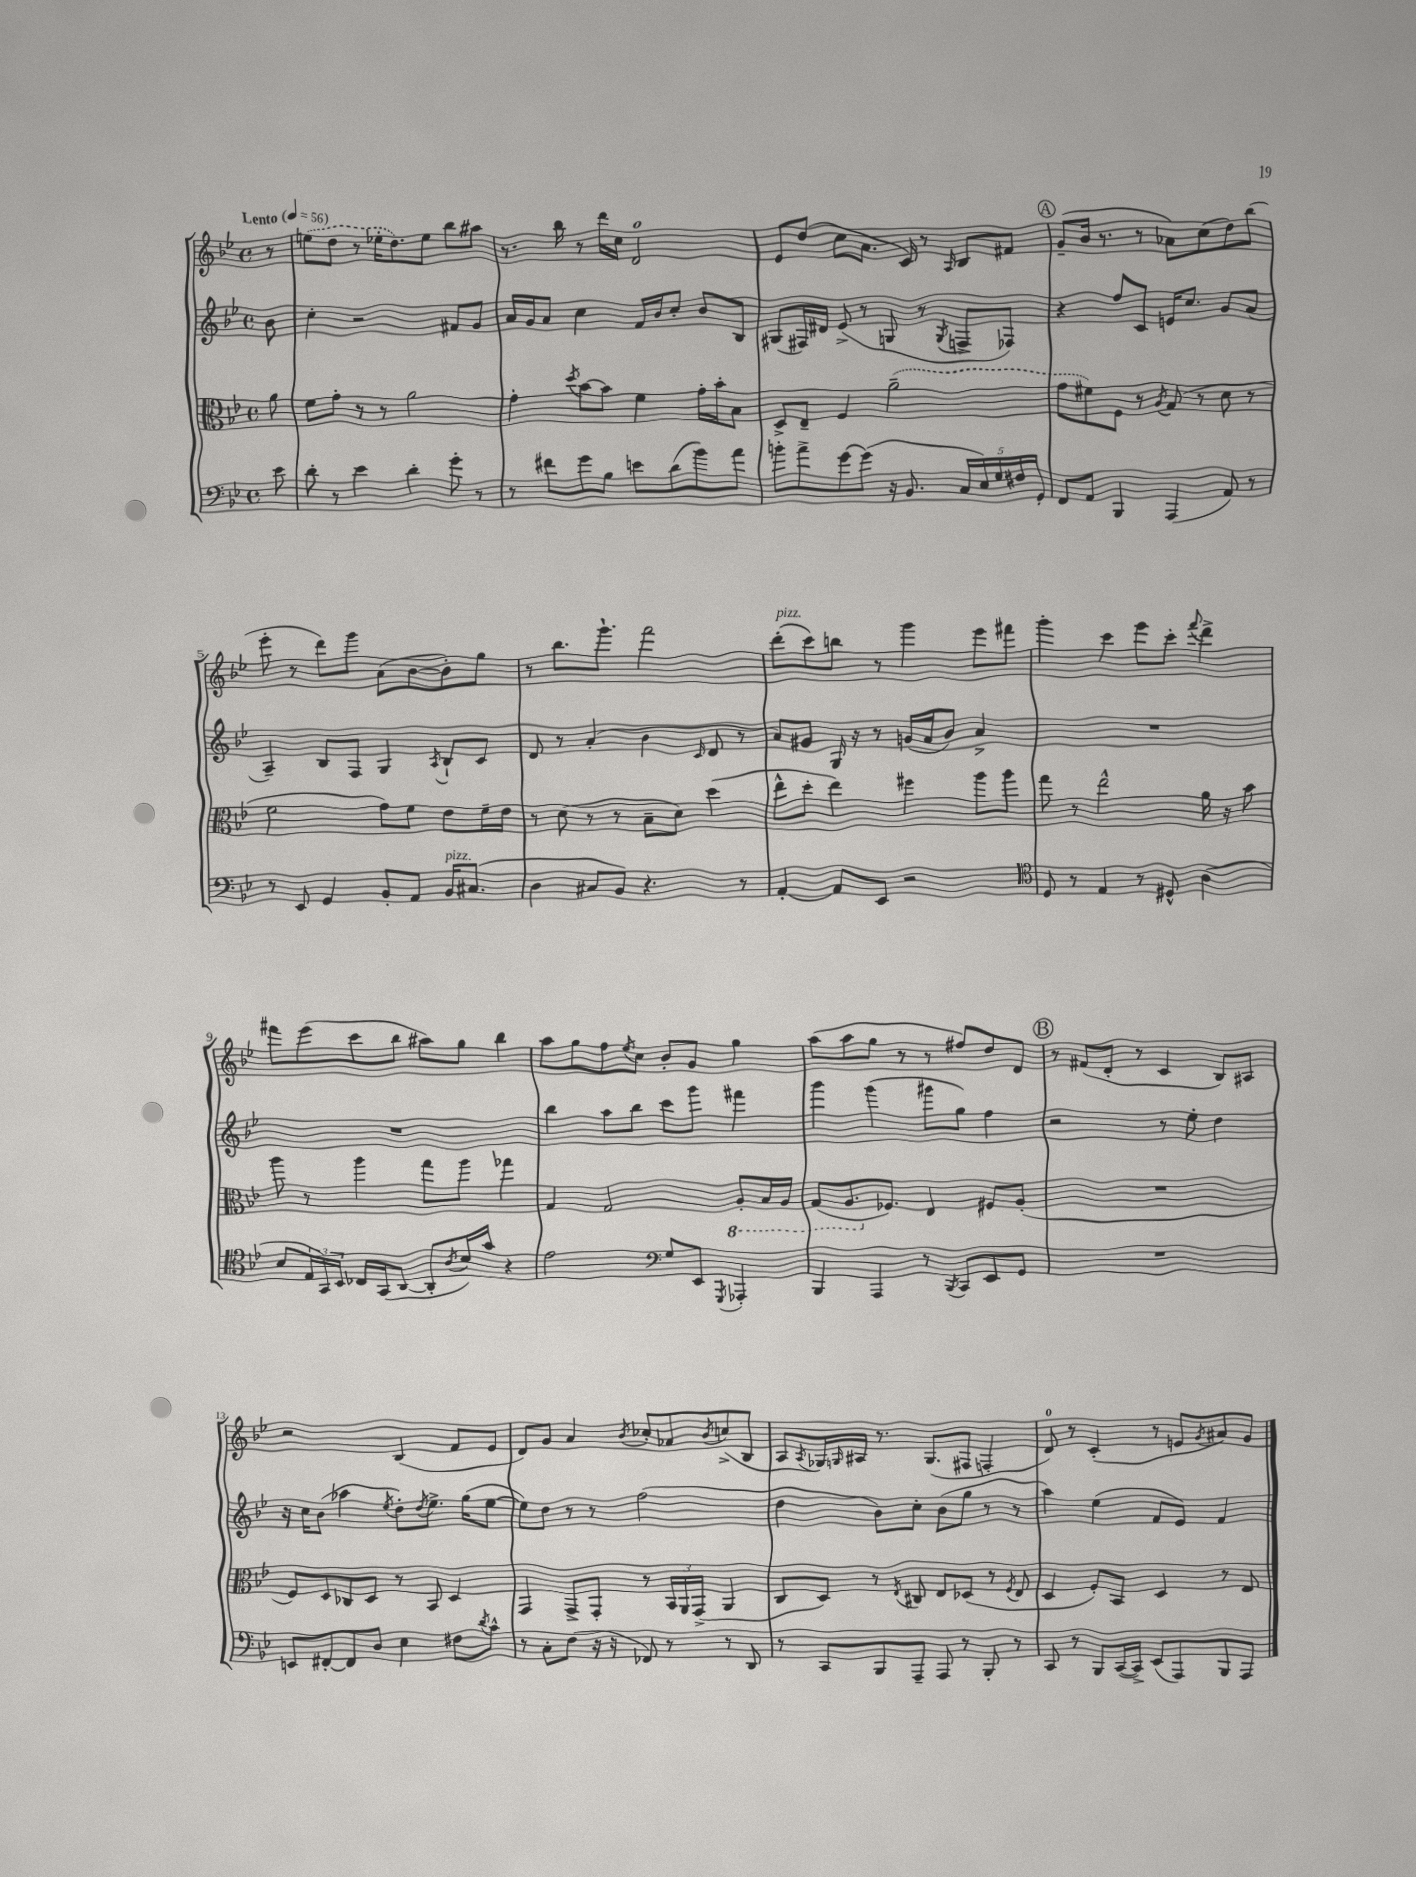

**kern	**kern	**kern	**kern
*staff4	*staff3	*staff2	*staff1
*clefF4	*clefC3	*clefG2	*clefG2
*k[b-e-]	*k[b-e-]	*k[b-e-]	*k[b-e-]
*M4/4	*M4/4	*M4/4	*M4/4
*met(c)	*met(c)	*met(c)	*met(c)
*MM56	*MM56	*MM56	*MM56
8e-\	8a\	8b-\	8r
=	=	=	=
8d'\	8f\L	4cc'\	(8ee\L
8r	8g'\J	.	8dd\J
4e-\	8r	2r	8r
.	8r	.	16ee-'\LK
.	.	.	8.dd\)
4d'\	2a\	.	.
.	.	.	8ee-\J
8g'\	.	8f#/L	8bb-\L
8r	.	8g/J	8aa#\J
=	=	=	=
8r	4g'\	16a/LL	8.r
.	.	16g/J	.
8f#\L	.	8a/J	.
.	.	.	16bb-\
.	8qdd/	.	.
8g\	[8b-\L	4cc\	8r
8B-\J	8b-\]J	.	16ddd\LL
.	.	.	16cc\JJ
8e\L	4f\	16f/LL	2d/
.	.	16b-/J	.
(8d\	.	8cc'/J	.
8b-\)	16g'\LL	8b-/L	.
.	16b-'\J	.	.
8a\J	8B-\J	8B-/J	.
=	=	=	=
8b'\L	8D^/L	(8G#/L	8e-/L
8a^\	8E-~/J	16F#/L)	(8dd/J
.	.	16d#/JJ	.
[8g\	4F/	(8e-^/	8cc\L
(8g\]J	.	8r	8.a\J
16r	(2a~\	8G/	.
8.BB-/	.	.	16c/)
.	.	8r	8r
.	.	8qG/	16qqA/
20C/LL	.	8F^/L	8B-/L
20E-/)	.	.	.
20G/	.	.	.
.	.	8F-/J)	8f#/J
20F#/	.	.	.
20GG'/JJ	.	.	.
=	=	=	=
8FF/L	8g\L	4r	(8g~/L
8AA/J	8f#\)	.	16b-/Jk
.	.	.	8.r
4BBB-/	8F\J	8ff/L	.
.	8r	8c/J	8r
.	8qA/	.	.
(4AAA/	(8G/	16e/LK	8a-\L)
.	.	8.cc/J	.
.	8r	.	(8cc\
8AA/)	8d\	8g/L	8dd\)
8r	8r	(8a/J	(8bb-\J
=	=	=	=
8r	2f\	4A~/)	8eee-'\
8EE-/	.	.	8r
4GG/	.	8B-/L	8ddd\L)
.	.	8F/J	8ggg\J
8BB-'/L	8g\L)	4G/	(8a\L
8AA/J	8f\J	.	[8b-\
.	.	8qA/	.
16BB-/LK	8e-\L	8B-`/L	8b-'\])
(8.C#/J	.	.	.
.	16f~\L	8c/J	8gg\J
.	16e-\JJ	.	.
=	=	=	=
4D\	8r	8d/	8r
.	(8d\	8r	8.bb-\L
8C#/L	8r	(4a'/	.
.	.	.	8.ggg`\J
8BB-/J)	8r	.	.
4.r	8B-~\L	4b-\	2fff\
.	8d\J)	.	.
.	.	16qqc/	.
.	(4dd\	8d/	.
8r	.	8r	.
=	=	=	=
[4AA'/	8ee-^^\L	8a/L)	(8ddd'\L
.	8dd'\J	8g#/J	8ccc\)
8AA/]L	4ee-\)	16G/	8bb\J
.	.	16r	.
8EE-/J	.	8r	8r
2r	4ff#\	(16g/LL	4ggg\
.	.	16a/J	.
.	.	8b-/J)	.
.	8aa\L	4a^/	8eee-\L
.	8aa\J	.	8fff#\J
=	=	=	=
*clefC4	*	*	*
8D/	8gg\	1r	4ggg'\
8r	8r	.	.
4E-/	2ee-^^\	.	4ccc\
8r	.	.	8eee-\L
8D#^^/	.	.	8ccc'\J
.	.	.	8qqfff/
(4A\	16a\	.	4ddd^\
.	16r	.	.
.	8b-\	.	.
=	=	=	=
8B-/L	8aa\	1r	8fff#\L
24E-/L	8r	.	(8eee-\
24GG/)	.	.	.
24BB-/JJ	.	.	.
16C-/LL	4aa\	.	8ccc\
(16GG/J	.	.	.
[8AA/J	.	.	8bb-\J
8AA'/]L	8gg\L	.	8aa#\L)
8qA/	.	.	.
16B-/L)	8aa\J	.	8gg\J
16g/JJ	.	.	.
4r	4gg-\	.	4bb-\
=	=	=	=
2e-\	4G/	4bb-\	8aa\L
.	.	.	8gg\
.	2G/	8aa\L	8ff\
.	.	.	8qee-/
.	.	8bb-\J	8cc\J
*clefF4	*	*	*
8G/L	.	8ccc\L	8b-'/L
8EE-/J	.	8ggg\J	8g/J
8qGGG/	.	.	.
4AAA-'/	8AA'/L	4fff#\	4gg\
.	16BB-/L	.	.
.	16AA/JJ	.	.
=	=	=	=
4BBB-/	(8GG/L	4ggg\	(8aa\L
.	8.AA/	.	8aa\
4AAA/	.	(4ggg\	8gg\J
.	8.F-/J)	.	.
.	.	.	8r
8r	4E-/	8ggg#\L	8r
8qBBB-/	.	.	.
8CC/L	.	8gg\J)	8ff#/L)
8EE-/	8F#/L	4ff\	8dd/
8GG/J	(8A'/J	.	8d/J
=	=	=	=
1r	1r	2r	8r
.	.	.	(8f#/L
.	.	.	8d'/J
.	.	.	8r
.	.	8r	4c/
.	.	8ee-'\	.
.	.	4dd\	8B-/L)
.	.	.	8A#/J
=	=	=	=
8EE/L	8F/L)	16r	2r
.	.	16cc\LK	.
[8FF#'/	8D/	(8b-\J	.
8FF#/]	8C-/	4aa-\	.
8D/J	8D/J	.	.
.	.	8qee-/	.
4E-\	8r	8dd'\L)	(4B-/
.	.	8qdd/	.
.	8BB-/	8.ee-^\J	.
8F#\L	4D/	.	8f/L
.	.	(16gg\LK	.
8qd/	.	.	.
8c^^\J	.	[8ee-\J	8e-/J
=	=	=	=
8r	4GG/	8ee-\]L)	8d/L)
8C'\L	.	8dd\J	8g/J
(8F\J	8GG^/L	8r	4a/
16r	8GG'/J	8r	.
16r	.	.	.
.	.	.	8qb-/
8FF-/)	8r	(2ff\	8cc-'/L
8r	24BB-/LL	.	8a-/
.	24AA/	.	.
.	(24GG^/JJ	.	.
.	.	.	8qb-/
8r	4AA/	.	(8cc^/
8DD/	.	.	8B-/J
=	=	=	=
8r	8C/L	4dd\	8A/L
.	.	.	8qA/
8CC/L	8D/J)	.	16G-/L)
.	.	.	16qqG/
.	.	.	16A#/JJ
8BBB-/	8r	8b-\L)	8.r
.	8qE-/	.	.
8AAA~/J	8C#/	8cc'\J	.
.	.	.	(8.G/L
8AAA/	8E-/L	(8b-\L	.
8r	(8D-/J	8gg\J	8F#/J
8BBB-'/	8r	8r	4F'/
.	8qF/	.	.
8r	8E-/	8r	.
=	=	=	=
8CC/	4D/	4aa\)	8d/)
8r	.	.	8r
8BBB-/L	8F'/L)	(4ee-\	(4c'/
([16CC/L	8BB-/J	.	.
16CC^/]JJ)	.	.	.
(8EE-/L	4D/	8f/L	8r
8AAA/)	.	8e-/J)	8e/L
.	.	.	8qg/
8BBB-/	8r	4f/	8a#/)
8AAA/J	8E-/	.	8g/J
==	==	==	==
*-	*-	*-	*-
